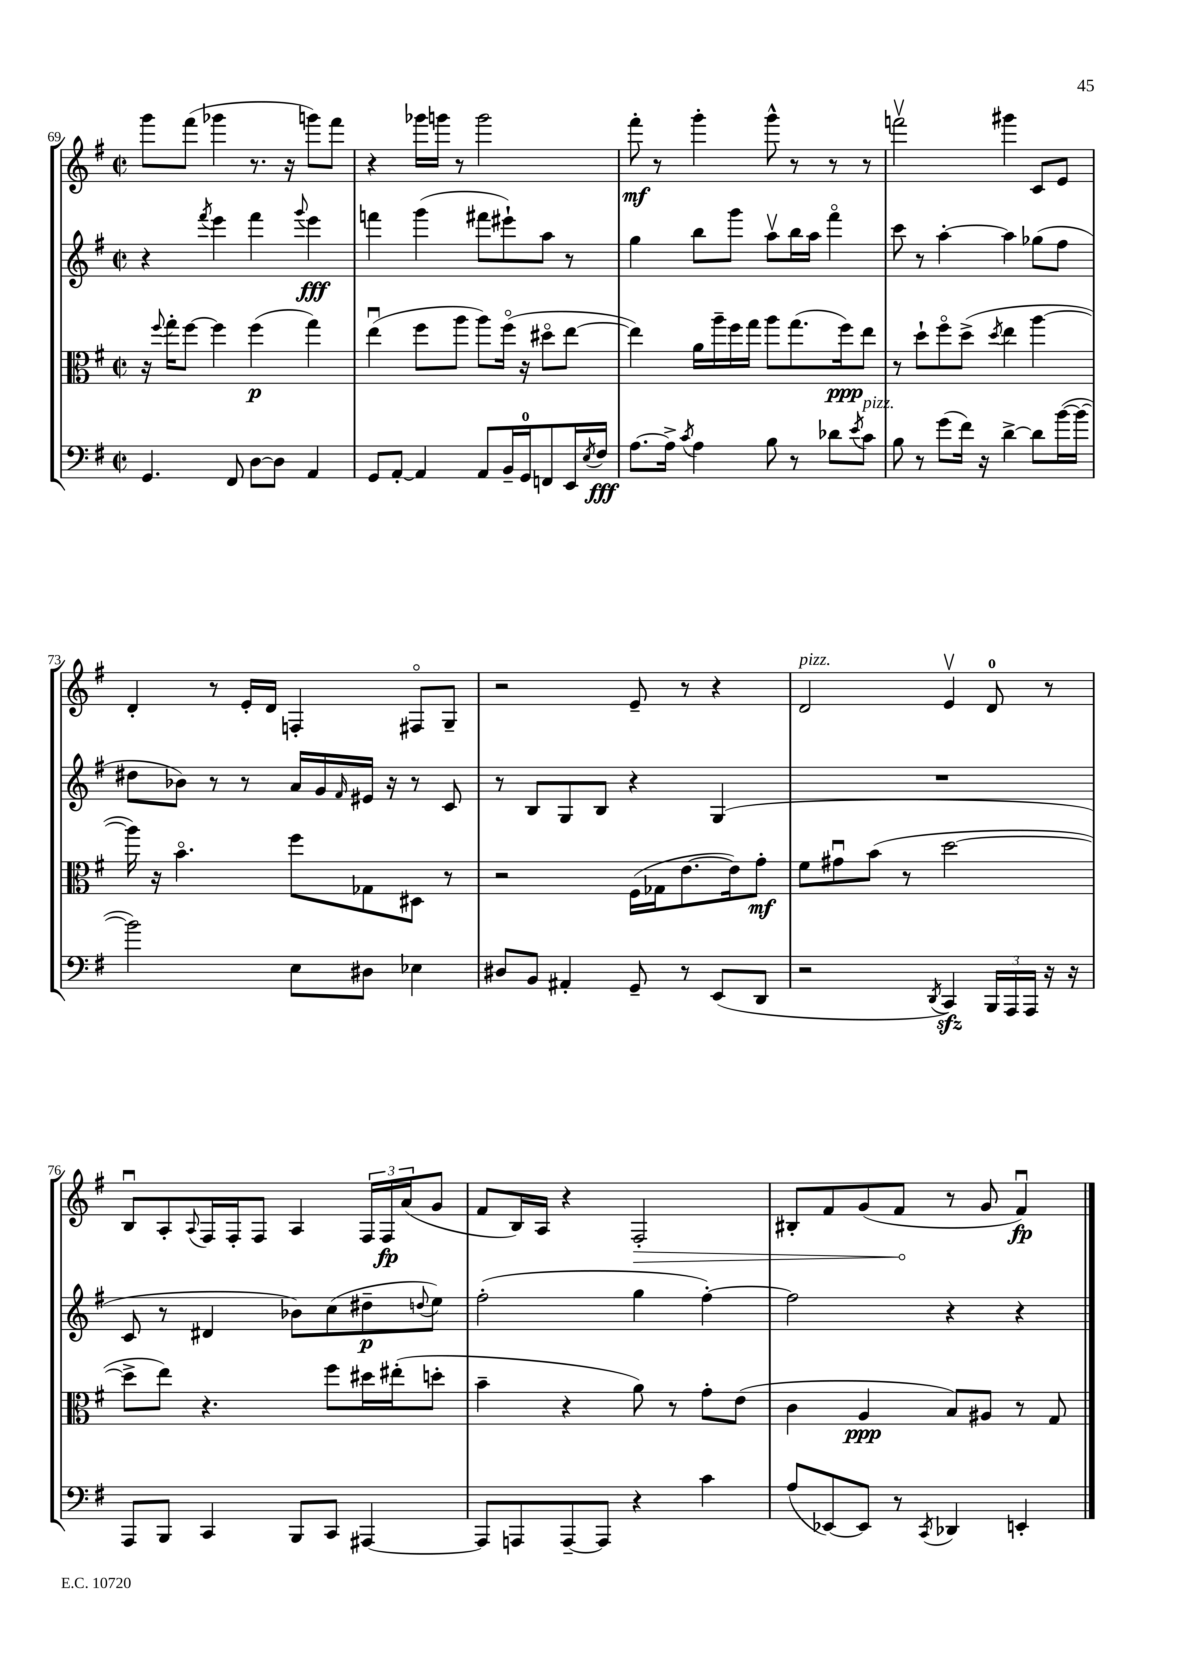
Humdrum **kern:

**kern	**kern	**kern	**kern
*staff4	*staff3	*staff2	*staff1
*clefF4	*clefC3	*clefG2	*clefG2
*k[f#]	*k[f#]	*k[f#]	*k[f#]
*M2/2	*M2/2	*M2/2	*M2/2
*met(c|)	*met(c|)	*met(c|)	*met(c|)
4.GG	16r	4r	8ggg
.	8qqff#	.	.
.	16gg'	.	.
.	[8ff#	.	(8fff#
.	.	8qfff#	.
.	4ff#]	4eee	4ggg-
8FF#	.	.	.
[8D	(4ff#	4fff#	8.r
8D]	.	.	.
.	.	.	16r
.	.	8qqggg	.
4AA	4gg)	4eee	8ggg)
.	.	.	8fff#
=	=	=	=
8GG	(4eeu	4fff	4r
[8AA'	.	.	.
4AA]	8ff#	(4ggg	16ggg-
.	.	.	16ggg
.	8aa	.	8r
8AA	8aa)	8fff#	2ggg
16BB~	(16ff#o	8eee#`)	.
16GG	16r	.	.
8FF	8dd#o	8aa	.
16EE	[8ee	8r	.
8qE	.	.	.
16F#	.	.	.
=	=	=	=
[8.A	4ee])	4gg	8fff#'
.	.	.	8r
16A^]	.	.	.
8qc	.	.	.
4A	16a	8bb	4ggg'
.	16aa~	.	.
.	16ff#	8ggg	.
.	16gg	.	.
8B	8aa	8aav	8ggg^^
8r	(8.gg	16bb	8r
.	.	16aa	.
8d-	.	4fff#o	8r
.	16ff#)	.	.
8qe	.	.	.
8c	8ee	.	8r
=	=	=	=
8B	8r	8ccc	2fffv
8r	8dd`	8r	.
(8g	8ff#o	[4aa'	.
16f#)	(8dd^	.	.
16r	.	.	.
.	8qdd	.	.
[4d^	4ee	4aa]	4ggg#
8d]	[4aa	(8gg-	8c
([16b	.	8ff#	8e
16b_	.	.	.
=	=	=	=
2b])	16aa])	8dd#	4d'
.	16r	.	.
.	4.bo	8b-)	.
.	.	8r	8r
.	.	8r	16e'
.	.	.	16d
8E	8ff#	16a	4F'
.	.	16g	.
.	.	16qqf#	.
8D#	8G-	16e#	.
.	.	16r	.
4E-	8D#	8r	8F#o
.	8r	8c	8G~
=	=	=	=
8D#	2r	8r	2r
8BB	.	8B	.
4AA#'	.	8G	.
.	.	8B	.
8GG~	(16F#	4r	8e~
.	16G-	.	.
8r	[8.e	.	8r
(8EE	.	(4G	4r
.	16e])	.	.
8DD	8g'	.	.
=	=	=	=
2r	8f#	1r	2d
.	8g#u	.	.
.	(8b	.	.
.	8r	.	.
8qDD	.	.	.
4CC)	[2dd	.	4ev
24BBB	.	.	8d
24AAA	.	.	.
24AAA	.	.	.
16r	.	.	8r
16r	.	.	.
=	=	=	=
8AAA	8dd^]	8c	8Bu
8BBB	8ee)	8r	8A'
.	.	.	8qqA
4CC	4.r	4d#	16F#
.	.	.	16F#'
.	.	.	8F#
8BBB	.	8b-)	4A
8CC	8ff#	(8cc	.
[4AAA#	16dd#	8dd#~	24F#
.	.	.	24F#
.	(16ee#'	.	.
.	.	.	(24a
.	.	8qqdd	.
.	8dd'	8ee)	8g
=	=	=	=
8AAA#]	4b~	(2ff#'	8f#
8AAA	.	.	16B)
.	.	.	16A
[8AAA~	4r	.	4r
8AAA]	.	.	.
4r	8a)	4gg	2F#'
.	8r	.	.
4c	8g'	[4ff#')	.
.	(8e	.	.
=	=	=	=
(8A	4c	2ff#]	8B#'
[8EE-)	.	.	8f#
8EE-]	4A	.	(8g
8r	.	.	8f#
8qCC	.	.	.
4DD-	8B)	4r	8r
.	8A#	.	8g
4EE'	8r	4r	4f#u)
.	8G	.	.
==	==	==	==
*-	*-	*-	*-
